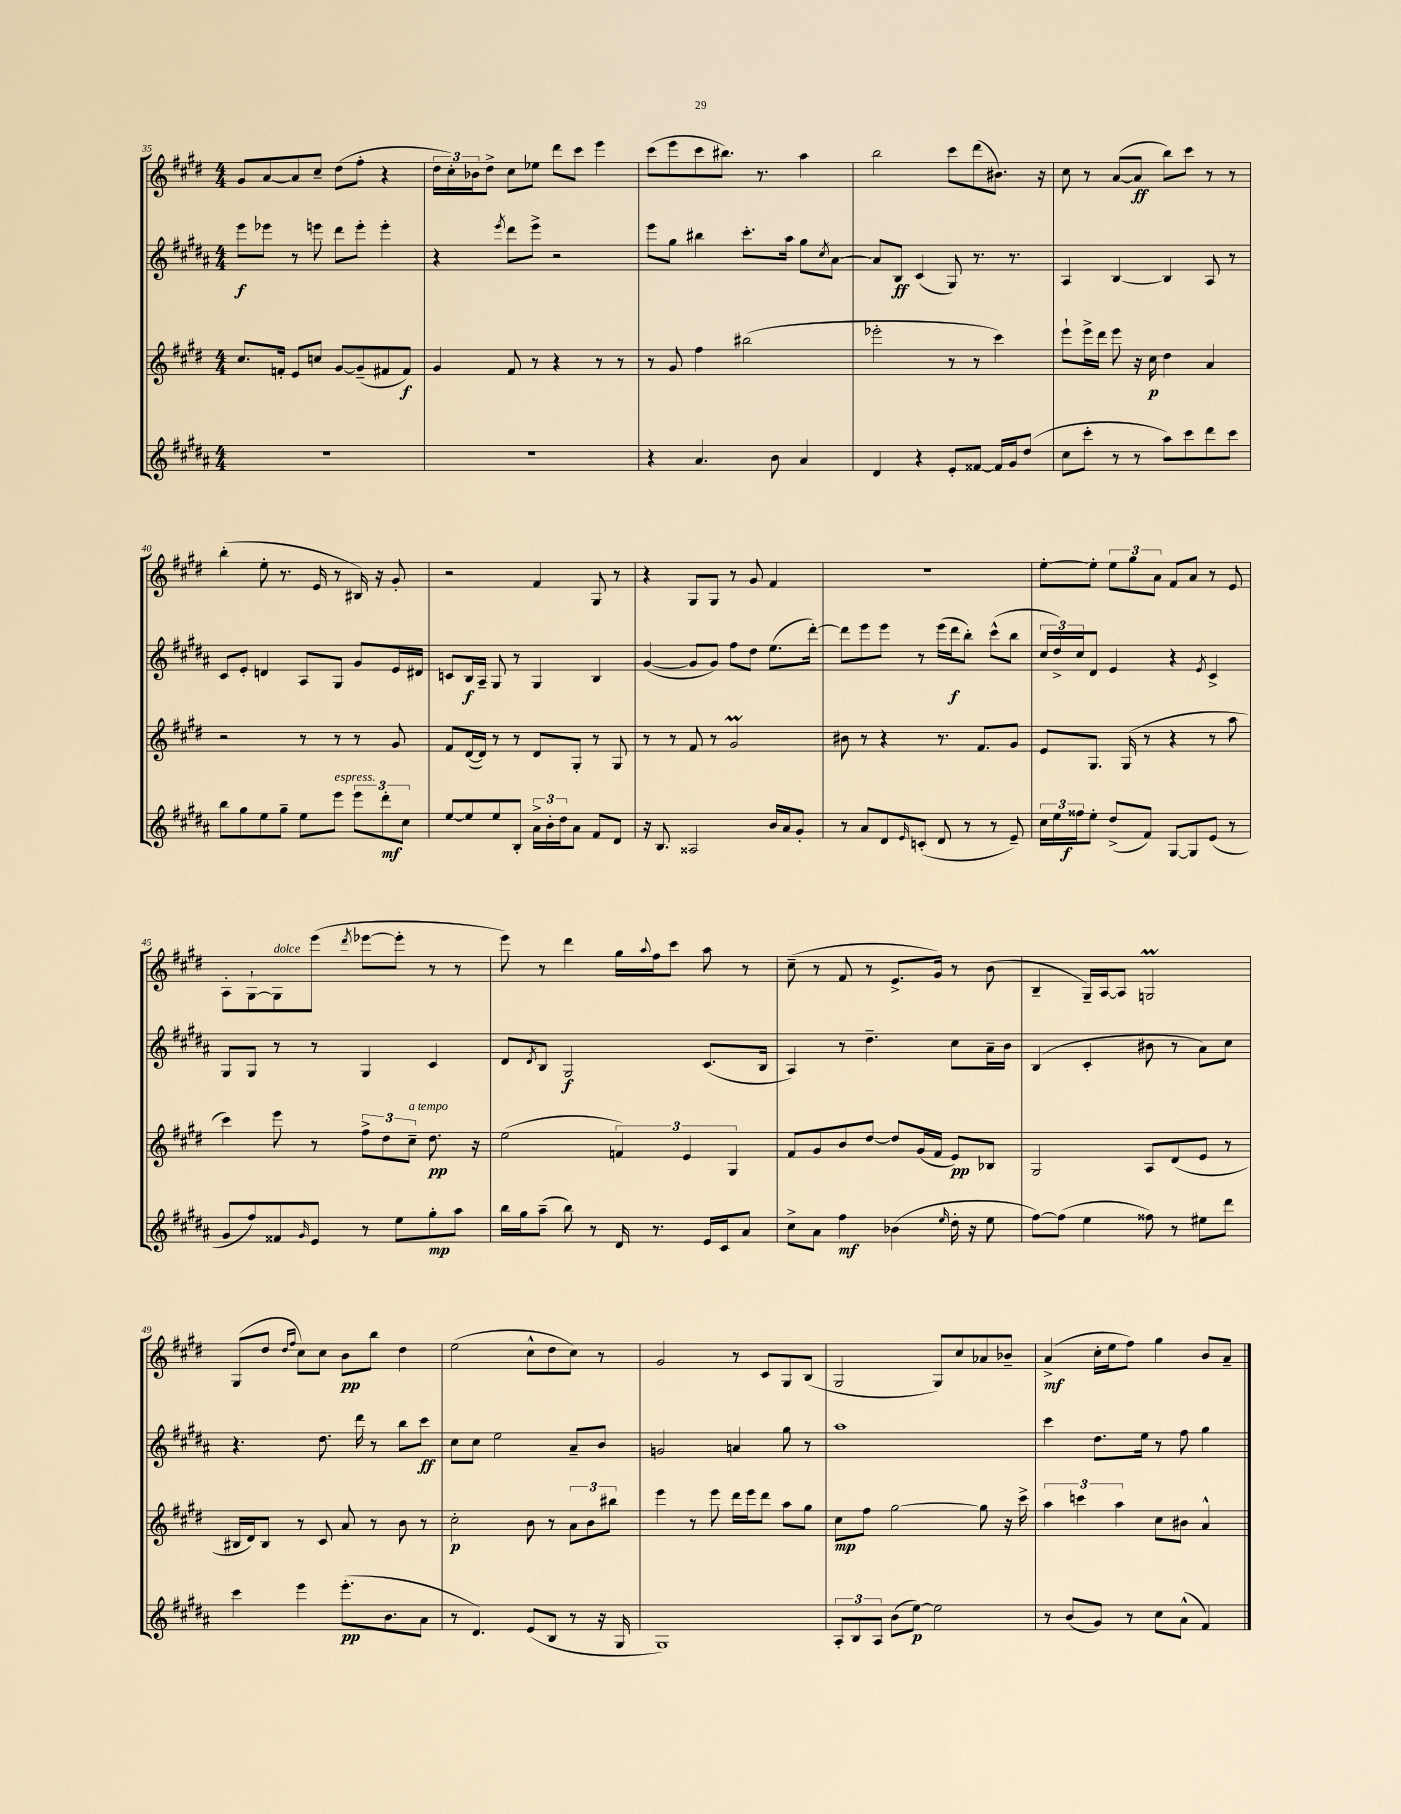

**kern	**dynam	**kern	**dynam	**kern	**dynam	**kern	**dynam
*part4	*part4	*part3	*part3	*part2	*part2	*part1	*part1
*staff4	*staff4	*staff3	*staff3	*staff2	*staff2	*staff1	*staff1
*clefG2	*	*clefG2	*	*clefG2	*	*clefG2	*
*k[f#c#g#d#a#]	*	*k[f#c#g#d#]	*	*k[f#c#g#d#a#]	*	*k[f#c#g#d#]	*
*M4/4	*	*M4/4	*	*M4/4	*	*M4/4	*
=35	=35	=35	=35	=35	=35	=35	=35
1r	.	8.cc#/L	.	8eee\L	f	8g#/L	.
.	.	.	.	8eee-X\J	.	[8a/	.
.	.	16fn'/Jk	.	.	.	.	.
.	.	8e/L	.	8r	.	8a/]	.
.	.	8ccn/J	.	8eeen\	.	8cc#~/J	.
.	.	[8g#/L	.	8ddd#\L	.	(8dd#\L	.
.	.	(8g#~/]	.	8eee'\J	.	8ff#'\J	.
.	.	8f#X/	.	4eee'\	.	4r	.
.	.	8f#/J)	f	.	.	.	.
=36	=36	=36	=36	=36	=36	=36	=36
1r	.	4g#/	.	4r	.	24dd#\LL	.
.	.	.	.	.	.	24cc#'\)	.
.	.	.	.	.	.	24b-X\J	.
.	.	.	.	.	.	8dd#^\J	.
.	.	.	.	8qeee/	.	.	.
.	.	8f#/	.	8ddd#\L	.	8cc#\L	.
.	.	8r	.	8eee^\J	.	8ee-X\J	.
.	.	4r	.	2r	.	8ddd#\L	.
.	.	.	.	.	.	8ccc#\J	.
.	.	8r	.	.	.	4eee\	.
.	.	8r	.	.	.	.	.
=37	=37	=37	=37	=37	=37	=37	=37
4r	.	8r	.	8eee\L	.	(8ccc#\L	.
.	.	8g#/	.	8gg#\J	.	8eee\	.
4.a#/	.	4ff#\	.	4bb#X\	.	8ccc#\	.
.	.	.	.	.	.	8.bb#X\J)	.
.	.	(2bb#X\	.	8.ccc#'\L	.	.	.
.	.	.	.	.	.	8.r	.
8b\	.	.	.	.	.	.	.
.	.	.	.	16aa#\Jk	.	.	.
4a#/	.	.	.	8gg#\L	.	4aa\	.
.	.	.	.	8qcc#/	.	.	.
.	.	.	.	[8a#\J	.	.	.
=38	=38	=38	=38	=38	=38	=38	=38
4d#/	.	2eee-X'\	.	8a#/L]	.	2bb\	.
.	.	.	.	8B/J	ff	.	.
4r	.	.	.	(4c#/	.	.	.
8e'/L	.	8r	.	8G#/)	.	8ccc#\L	.
[8f##X/J	.	8r	.	8.r	.	(8ddd#\	.
16f##/LL]	.	4ccc#\)	.	.	.	8.b#X\J)	.
16g#/J	.	.	.	8.r	.	.	.
(8dd#/J	.	.	.	.	.	.	.
.	.	.	.	.	.	16r	.
=39	=39	=39	=39	=39	=39	=39	=39
8cc#\L	.	8eee`\L	.	4A#/	.	8cc#\	.
8ccc#'\J	.	16eee^\L	.	.	.	8r	.
.	.	16ddd#\JJ	.	.	.	.	.
8r	.	8eee\	.	[4B/	.	([8a/L	.
8r	.	16r	.	.	.	8a/J]	ff
.	.	16cc#\	p	.	.	.	.
8aa#\L)	.	4dd#\	.	4B/]	.	8bb\L)	.
8ccc#\	.	.	.	.	.	8ccc#\J	.
8ddd#\	.	4a/	.	8A#/	.	8r	.
8ccc#\J	.	.	.	8r	.	8r	.
!!LO:LB:g=z
=40	=40	=40	=40	=40	=40	=40	=40
8bb\L	.	2r	.	8c#/L	.	(4bb'\	.
8gg#\	.	.	.	8e'/J	.	.	.
8ee\	.	.	.	4dn/	.	8ee'\	.
8gg#~\J	.	.	.	.	.	8.r	.
8ee\L	.	8r	.	8A#/L	.	.	.
.	.	.	.	.	.	16e/	.
!LO:TX:a:i:t=espress.	!	!	!	!	!	!	!
8eee\J	.	8r	.	8G#/J	.	8r	.
12eee\L	.	8r	.	8g#/L	.	16B#X/)	.
.	.	.	.	.	.	16r	.
12ddd#'\	mf	.	.	.	.	.	.
.	.	8g#/	.	16e/L	.	8g#'/	.
12cc#\J	.	.	.	.	.	.	.
.	.	.	.	16d#X/JJ	.	.	.
=41	=41	=41	=41	=41	=41	=41	=41
[8ee/L	.	8f#/L	.	8cn/L	.	2r	.
8ee/]	.	([16d#/L	.	16B/L	f	.	.
.	.	16d#/JJ])	.	16A#~/JJ	.	.	.
8ee/	.	8r	.	8G#/	.	.	.
8B'/J	.	8r	.	8r	.	.	.
24a#^\LL	.	8d#/L	.	4G#/	.	4f#/	.
24b'\	.	.	.	.	.	.	.
24dd#\J	.	.	.	.	.	.	.
8a#\J	.	8G#'/J	.	.	.	.	.
8f#/L	.	8r	.	4B/	.	8G#/	.
8d#/J	.	8G#/	.	.	.	8r	.
=42	=42	=42	=42	=42	=42	=42	=42
16r	.	8r	.	([4g#/	.	4r	.
8.B/	.	.	.	.	.	.	.
.	.	8r	.	.	.	.	.
2A##X/	.	8f#/	.	8g#/L]	.	8G#/L	.
.	.	8r	.	8g#/J)	.	8G#/J	.
.	.	2g#m/	.	8ff#\L	.	8r	.
.	.	.	.	8dd#\J	.	8g#/	.
16b/LL	.	.	.	(8.ee\L	.	4f#/	.
16a#/J	.	.	.	.	.	.	.
8g#'/J	.	.	.	.	.	.	.
.	.	.	.	[16ddd#'\Jk)	.	.	.
=43	=43	=43	=43	=43	=43	=43	=43
8r	.	8b#X\	.	8ddd#\L]	.	1r	.
8a#/L	.	8r	.	8eee\	.	.	.
8d#/	.	4r	.	8eee\J	.	.	.
16qqe/	.	.	.	.	.	.	.
(8cn'/J	.	.	.	8r	.	.	.
8d#/	.	8.r	.	(16eee\LL	.	.	.
.	.	.	.	16ddd#\J	f	.	.
8r	.	.	.	8bb'\J)	.	.	.
.	.	8.f#/L	.	.	.	.	.
8r	.	.	.	(8ccc#^^\L	.	.	.
8e~/)	.	8g#/J	.	8bb\J	.	.	.
=44	=44	=44	=44	=44	=44	=44	=44
24cc#\LL	.	8e/L	.	24cc#/LL	.	[8ee'\L	.
24ee\	.	.	.	24dd#^/)	.	.	.
24ff##X\J	f	.	.	24cc#/J	.	.	.
8ee'\J	.	8.G#/J	.	8d#/J	.	8ee'\J]	.
(8dd#^/L	.	.	.	4e/	.	12ee\L	.
.	.	(16G#/	.	.	.	.	.
.	.	.	.	.	.	12gg#\	.
8f#/J)	.	8r	.	.	.	.	.
.	.	.	.	.	.	12a\J	.
[8G#/L	.	4r	.	4r	.	8f#/L	.
8G#/]	.	.	.	.	.	8a/J	.
.	.	.	.	8qe/	.	.	.
(8e/J	.	8r	.	4c#^/	.	8r	.
8r	.	8aa\	.	.	.	8e/	.
!!LO:LB:g=z
=45	=45	=45	=45	=45	=45	=45	=45
8g#/L	.	4ccc#\)	.	8G#/L	.	8A'\L	.
8ff#/)	.	.	.	8G#/J	.	[8G#`\	.
!	!	!	!	!	!	!LO:TX:a:i:t=dolce	!
8f##X/	.	8eee\	.	8r	.	8G#\]	.
16qqg#/	.	.	.	.	.	.	.
8e/J	.	8r	.	8r	.	(8eee\J	.
.	.	.	.	.	.	8qddd#/	.
8r	.	12ff#^\L	.	4G#/	.	[8eee-X\L	.
.	.	12dd#\	.	.	.	.	.
8ee\L	.	.	.	.	.	8eee-'\J]	.
!	!	!LO:TX:a:i:t=a tempo	!	!	!	!	!
.	.	12cc#~\J	.	.	.	.	.
8gg#'\	mp	8.dd#\	pp	4c#/	.	8r	.
8aa#\J	.	.	.	.	.	8r	.
.	.	16r	.	.	.	.	.
=46	=46	=46	=46	=46	=46	=46	=46
16bb\LL	.	(2ee\	.	8d#/L	.	8eee\)	.
16gg#\J	.	.	.	.	.	.	.
.	.	.	.	8qd#/	.	.	.
(8aa#~\J	.	.	.	8B/J	.	8r	.
8bb\)	.	.	.	2G#/	f	4ddd#\	.
8r	.	.	.	.	.	.	.
16d#/	.	6fn/)	.	.	.	16gg#\LL	.
.	.	.	.	.	.	8qqaa/	.
8.r	.	.	.	.	.	16ff#\J	.
.	.	.	.	.	.	8ccc#\J	.
.	.	6e/	.	.	.	.	.
16e/LL	.	.	.	(8.c#/L	.	8aa\	.
16c#/J	.	.	.	.	.	.	.
.	.	6G#/	.	.	.	.	.
8a#/J	.	.	.	.	.	8r	.
.	.	.	.	16B/Jk	.	.	.
=47	=47	=47	=47	=47	=47	=47	=47
8cc#^\L	.	8f#/L	.	4A#/)	.	(8cc#~\	.
8a#\J	.	8g#/	.	.	.	8r	.
4ff#\	mf	8b/	.	8r	.	8f#/	.
.	.	[8dd#/J	.	4.dd#~\	.	8r	.
(4b-X\	.	8dd#/L]	.	.	.	8.e^/L	.
.	.	(16g#/L	.	.	.	.	.
.	.	16f#/JJ	.	.	.	16g#/Jk)	.
16qqee/	.	.	.	.	.	.	.
16dd#'\	.	8e/L)	pp	8cc#\L	.	8r	.
16r	.	.	.	.	.	.	.
8ee\	.	8B-X/J	.	16a#~\L	.	(8b\	.
.	.	.	.	16b\JJ	.	.	.
=48	=48	=48	=48	=48	=48	=48	=48
[8ff#\L)	.	2G#/	.	(4B/	.	4B~/	.
(8ff#\J]	.	.	.	.	.	.	.
4ee\	.	.	.	4c#'/	.	16G#~/LL)	.
.	.	.	.	.	.	[16A/J	.
.	.	.	.	.	.	8A/J]	.
8ff##X\)	.	8A/L	.	8b#X\	.	2GnM/	.
8r	.	(8d#/	.	8r	.	.	.
8ee#X\L	.	8e/J	.	8a#\L)	.	.	.
8ddd#\J	.	8r	.	8cc#\J	.	.	.
!!LO:LB:g=z
=49	=49	=49	=49	=49	=49	=49	=49
4ccc#\	.	16B#X/LL	.	4.r	.	(8G#/L	.
.	.	16d#/J)	.	.	.	.	.
.	.	8B#/J	.	.	.	8dd#/J	.
.	.	.	.	.	.	16qqdd#/LL	.
.	.	.	.	.	.	16qqff#/JJ	.
4eee\	.	8r	.	.	.	8cc#\L)	.
.	.	8c#/	.	8.dd#\	.	8cc#\J	.
(8.eee'\L	pp	8a/	.	.	.	8b\L	pp
.	.	.	.	16ddd#\	.	.	.
.	.	8r	.	8r	.	8bb\J	.
8.b\	.	.	.	.	.	.	.
.	.	8b\	.	8bb\L	.	4dd#\	.
8a#\J	.	8r	.	8ccc#\J	ff	.	.
=50	=50	=50	=50	=50	=50	=50	=50
8r	.	2cc#'\	p	8cc#\L	.	(2ee\	.
4.d#/)	.	.	.	8cc#\J	.	.	.
.	.	.	.	2ee\	.	.	.
(8e/L	.	8b\	.	.	.	8cc#^^\L	.
8B/J	.	8r	.	.	.	8dd#\	.
8r	.	12a\L	.	8a#~/L	.	8cc#\J)	.
.	.	12b\	.	.	.	.	.
16r	.	.	.	8b/J	.	8r	.
.	.	12bb#X\J	.	.	.	.	.
16G#/	.	.	.	.	.	.	.
=51	=51	=51	=51	=51	=51	=51	=51
1G#)	.	4eee\	.	2gn/	.	2g#/	.
.	.	8r	.	.	.	.	.
.	.	8eee\	.	.	.	.	.
.	.	16ddd#\LL	.	4an/	.	8r	.
.	.	16eee\J	.	.	.	.	.
.	.	8ddd#\J	.	.	.	8c#/L	.
.	.	8aa\L	.	8gg#\	.	8G#/	.
.	.	8gg#\J	.	8r	.	(8B/J	.
=52	=52	=52	=52	=52	=52	=52	=52
12A#'/L	.	8cc#\L	mp	1aa#	.	2G#/	.
12B/	.	.	.	.	.	.	.
.	.	8ff#\J	.	.	.	.	.
12A#/J	.	.	.	.	.	.	.
(8b\L	.	[2gg#\	.	.	.	.	.
[8ee\J)	p	.	.	.	.	.	.
2ee\]	.	.	.	.	.	8G#/L)	.
.	.	.	.	.	.	8cc#/	.
.	.	8gg#\]	.	.	.	8a-X/	.
.	.	16r	.	.	.	8b-X~/J	.
.	.	16ccc#^\	.	.	.	.	.
=53	=53	=53	=53	=53	=53	=53	=53
8r	.	6aa\	.	4ccc#\	.	(4a^/	mf
(8b/L	.	.	.	.	.	.	.
.	.	6cccn\	.	.	.	.	.
8g#/J)	.	.	.	8.dd#\L	.	16cc#'\LL	.
.	.	.	.	.	.	16ee\J	.
.	.	6aa\	.	.	.	.	.
8r	.	.	.	.	.	8ff#\J)	.
.	.	.	.	16ee\Jk	.	.	.
8cc#\L	.	8cc#\L	.	8r	.	4gg#\	.
(8a#^^\J	.	8b#X\J	.	8ff#\	.	.	.
4f#/)	.	4a^^/	.	4gg#\	.	8b/L	.
.	.	.	.	.	.	8a~/J	.
==	==	==	==	==	==	==	==
*-	*-	*-	*-	*-	*-	*-	*-
